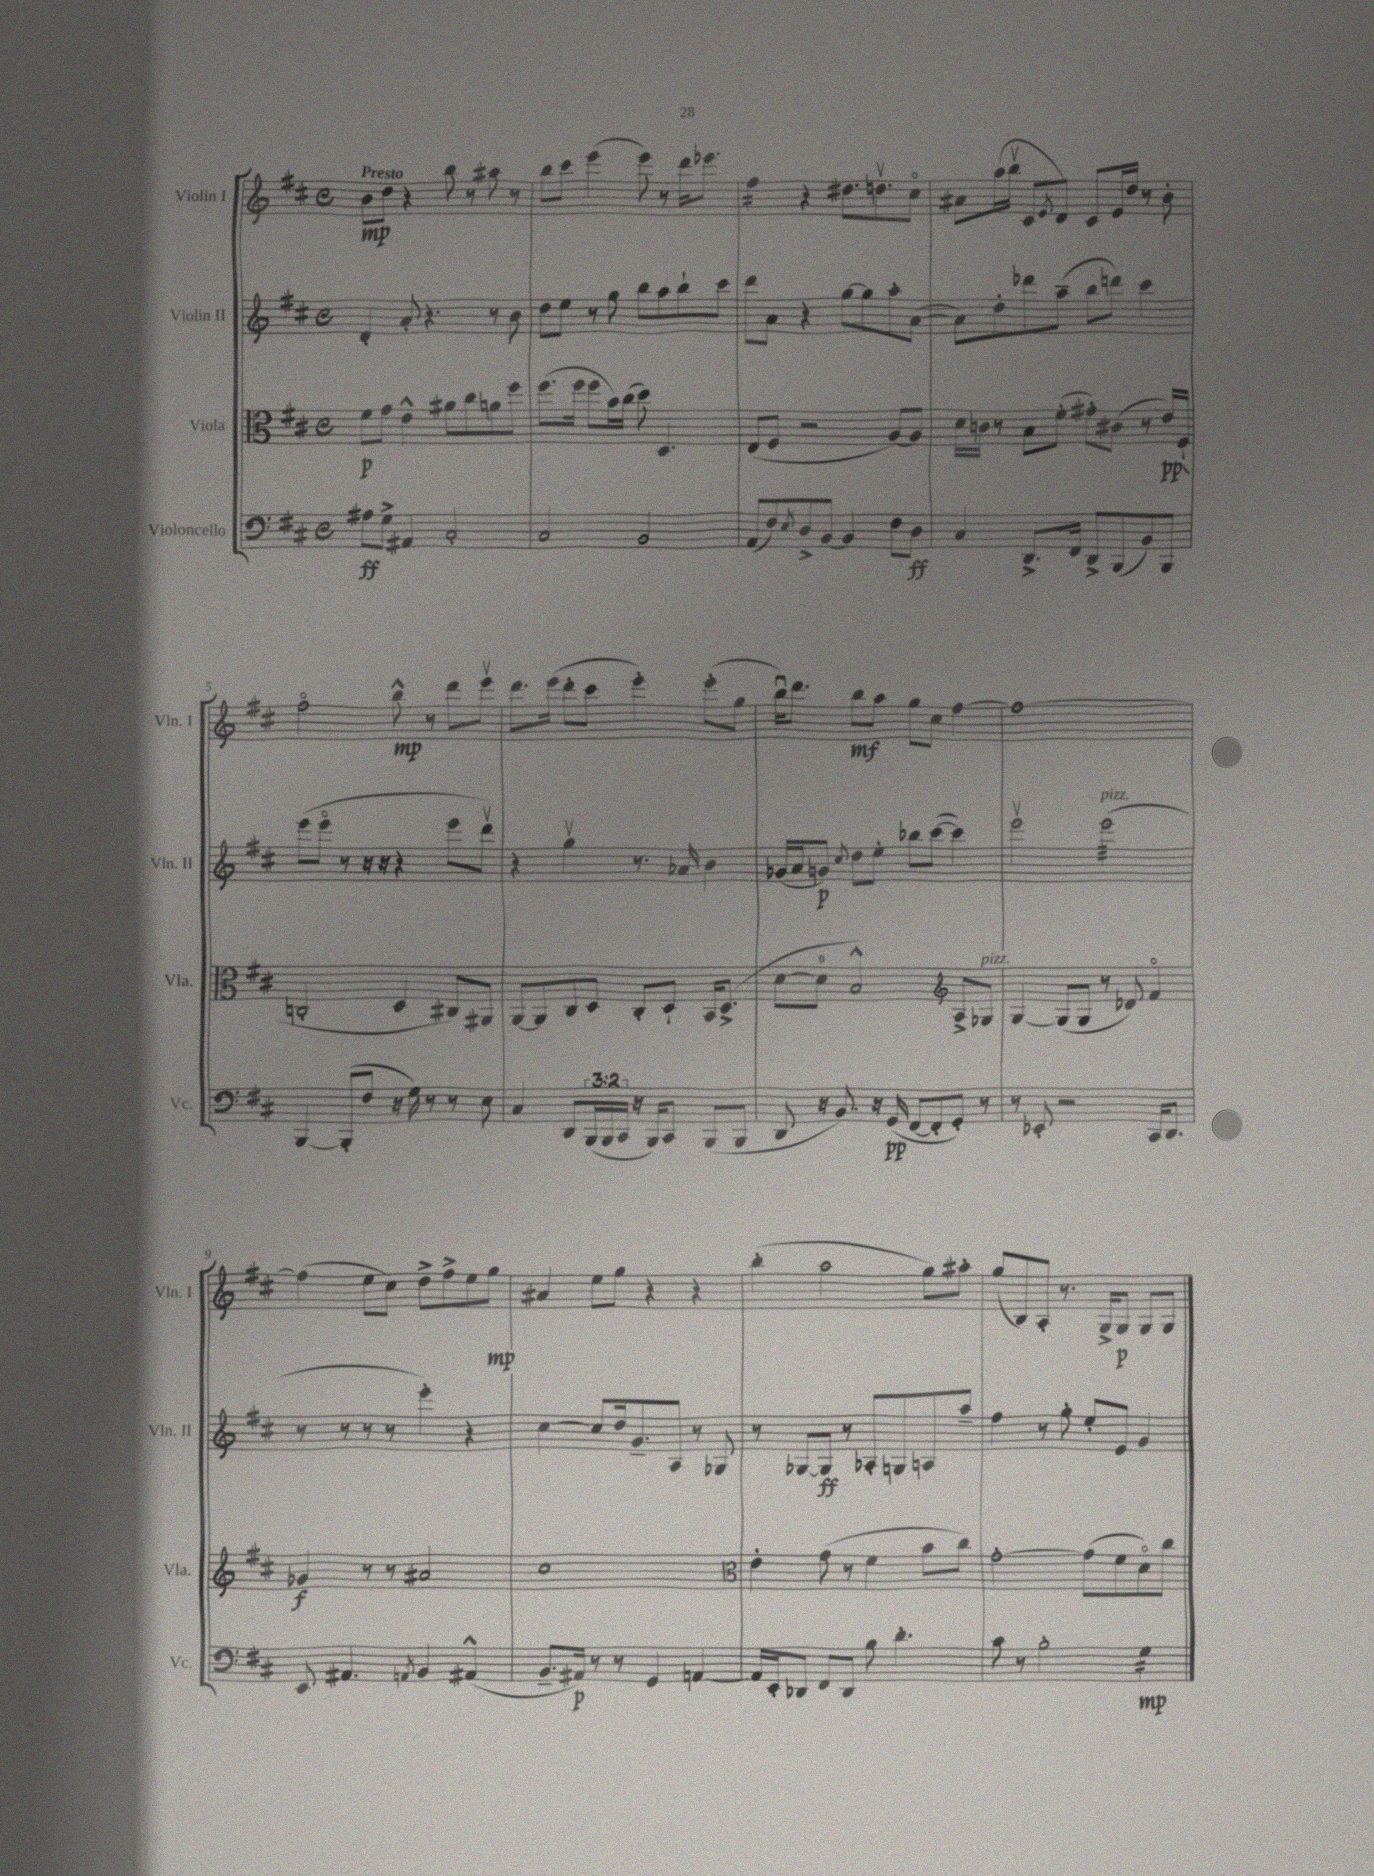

**kern	**kern	**kern	**kern
*staff4	*staff3	*staff2	*staff1
*clefF4	*clefC3	*clefG2	*clefG2
*k[f#c#]	*k[f#c#]	*k[f#c#]	*k[f#c#]
*M4/4	*M4/4	*M4/4	*M4/4
*met(c)	*met(c)	*met(c)	*met(c)
8A#\L	8f#\L	4d'/	8b\L
8G^\J	8g\J	.	8dd\J
4AA#/	4e^^\	8a'/	4r
.	.	4.r	.
2C#'/	8a#\L	.	8bb\
.	8cc#\	.	8r
.	8a\	8r	8aa#\
.	8ff#\J	8b\	8r
=	=	=	=
2C#/	(8.ff#\L	8dd\L	8bb\L
.	.	8ee\J	8ccc#\J
.	16ff#\Jk	.	.
.	8ff#\L	8r	(4eee\
.	16b\L)	8gg\	.
.	(16cc#\JJ	.	.
2BB/	8dd\)	8bb\L	8eee\)
.	4.D/	8aa\	8r
.	.	8bb`\	16ddd\LK
.	.	.	8.eee-\J
.	.	8ccc#\J	.
=	=	=	=
(8AA/L	(8E/L	8ddd\L	4ff#\
8F#/)	8F#/J	8a\J	.
8qE/	.	.	.
8D^/	2r	4r	4r
[8BB/J	.	.	.
4BB/]	.	[8gg\L	8.dd#\L
.	.	8gg\]	.
.	.	.	8.ddv\
8F#\L	[8A/L)	8aa'\	.
8D\J	8A/]J	([8a\J	8cc#o\J
=	=	=	=
4C#/	16d\LL	8a\]L)	8a#\L
.	16c\JJ	.	.
.	8r	8dd'\	(16aa\L
.	.	.	16bbv\JJ
8.DD^/L	8B\L	8ddd-\	8c#/L
.	.	.	8qe/
.	(8f#'\J	(8aa~\J	8d/J)
16FF#/Jk	.	.	.
8DD^/L	8g#'\L)	8bb\L	8c#/L
(8BBB/	(8c#\J	8ddd\J)	16e/L
.	.	.	16dd/JJ
8BB/)	8r	4ccc#\	8r
8BBB/J	16e/LL)	.	8b'\
.	(16F#`/JJ	.	.
=	=	=	=
[4BBB/	2C'/	(8eee\L	2ff#o\
.	.	8eeeo\J	.
(8BBB'/]L	.	8r	.
8F#/J	.	16r	.
.	.	16r	.
16r	4D/	4r	8bb^^\
16G\)	.	.	.
8r	.	.	8r
8r	8C#/L)	8eee\L	8ddd\L
8E\	8AA#/J	8dddv\J)	8eeev\J
=	=	=	=
4C#/	[8AA/L	4r	8.ddd\L
.	8AA/]	.	.
.	.	.	(16eee\Jk
8DD/L	8C#/	4ggv\	8ddd'\L
(24BBB/L	8D/J	.	8ccc#\J
24BBB/	.	.	.
24CC#/JJ	.	.	.
16r	8C#'/L	8.r	4eee'\)
16BBB/LK)	.	.	.
8CC#/J	8D`/J	.	.
.	.	16a-/	.
(8BBB/L	16BB/LK	4b\	(8eee'\L
.	(8.D^/J	.	.
8BBB/J	.	.	8gg\J
=	=	=	=
8DD/	[8d\L	(16g-/LL	16bbu\LK)
.	.	16a/J	8.ddd\J
16r	8d\]J	8g/J)	.
8.BB/)	.	.	.
.	.	8qcc#/	.
.	2B^^/)	8dd\L	8bb\L
16r	.	8ee'\J	8aa\J
(16GG/	.	.	.
[8FF#/L	.	8bb-\L	8gg\L
8FF#'/]	.	([8ccc#\J	8cc#\J
*	*clefG2	*	*
8GG'/J)	8A^/L	4ccc#\])	[4ff#\
8r	8G-/J	.	.
=	=	=	=
8r	[4G/	2eeev\	1ff#_
8EE-'/	.	.	.
2r	(8G/]L	.	.
.	8G/J	.	.
.	8r	(2eee\	.
.	8d-/)	.	.
16CC#/LK	4f#o/	.	.
8.DD/J	.	.	.
=	=	=	=
8EE/	4g-/	8r	(4ff#\]
4.AA#/	.	8r	.
.	8r	8r	8ee\L
.	8r	8r	8cc#\J)
8qAA/	.	.	.
4BB/	2a#/	4eee'\)	8dd^\L
.	.	.	8ff#^\
(4AA#^^/	.	4r	8ee\
.	.	.	8gg\J
=	=	=	=
8.BB~/L	1cc#	[4cc#\	4a#/
16AA#/Jk)	.	.	.
8r	.	8cc#/]L	8ee\L
8r	.	16dd/k	8gg\J
.	.	8.g~/	.
4GG/	.	.	4r
.	.	8A/J	.
[4AA/	.	8r	4r
.	.	8G-/	.
=	=	=	=
*	*clefC3	*	*
16AA/]LL	4e'\	8r	(4bb'\
16EE'/J	.	.	.
8DD-/J	.	[8G-/L	.
8FF#/L	(8g\	8G-/]J	2aa\
8DD-/J	8r	8r	.
8B\	4f#\	8A-'/L	.
4.d'\	.	8G/	.
.	8b\L	8A/	8gg\L)
.	8cc#\J)	8aa~/J	8aa#'\J
=	=	=	=
8c#\	[2g'\	4ff#\	(8gg/L
8r	.	.	8B/)
2B'\	.	8r	8A'/J
.	.	8gg'\	8.r
.	(8g\]L	8ee'/L	.
.	.	.	16G^/LK
.	8f#\	8e/J	8G/J
4G\	8do\)	4g/	8G/L
.	8cc#\J	.	8G/J
==	==	==	==
*-	*-	*-	*-
